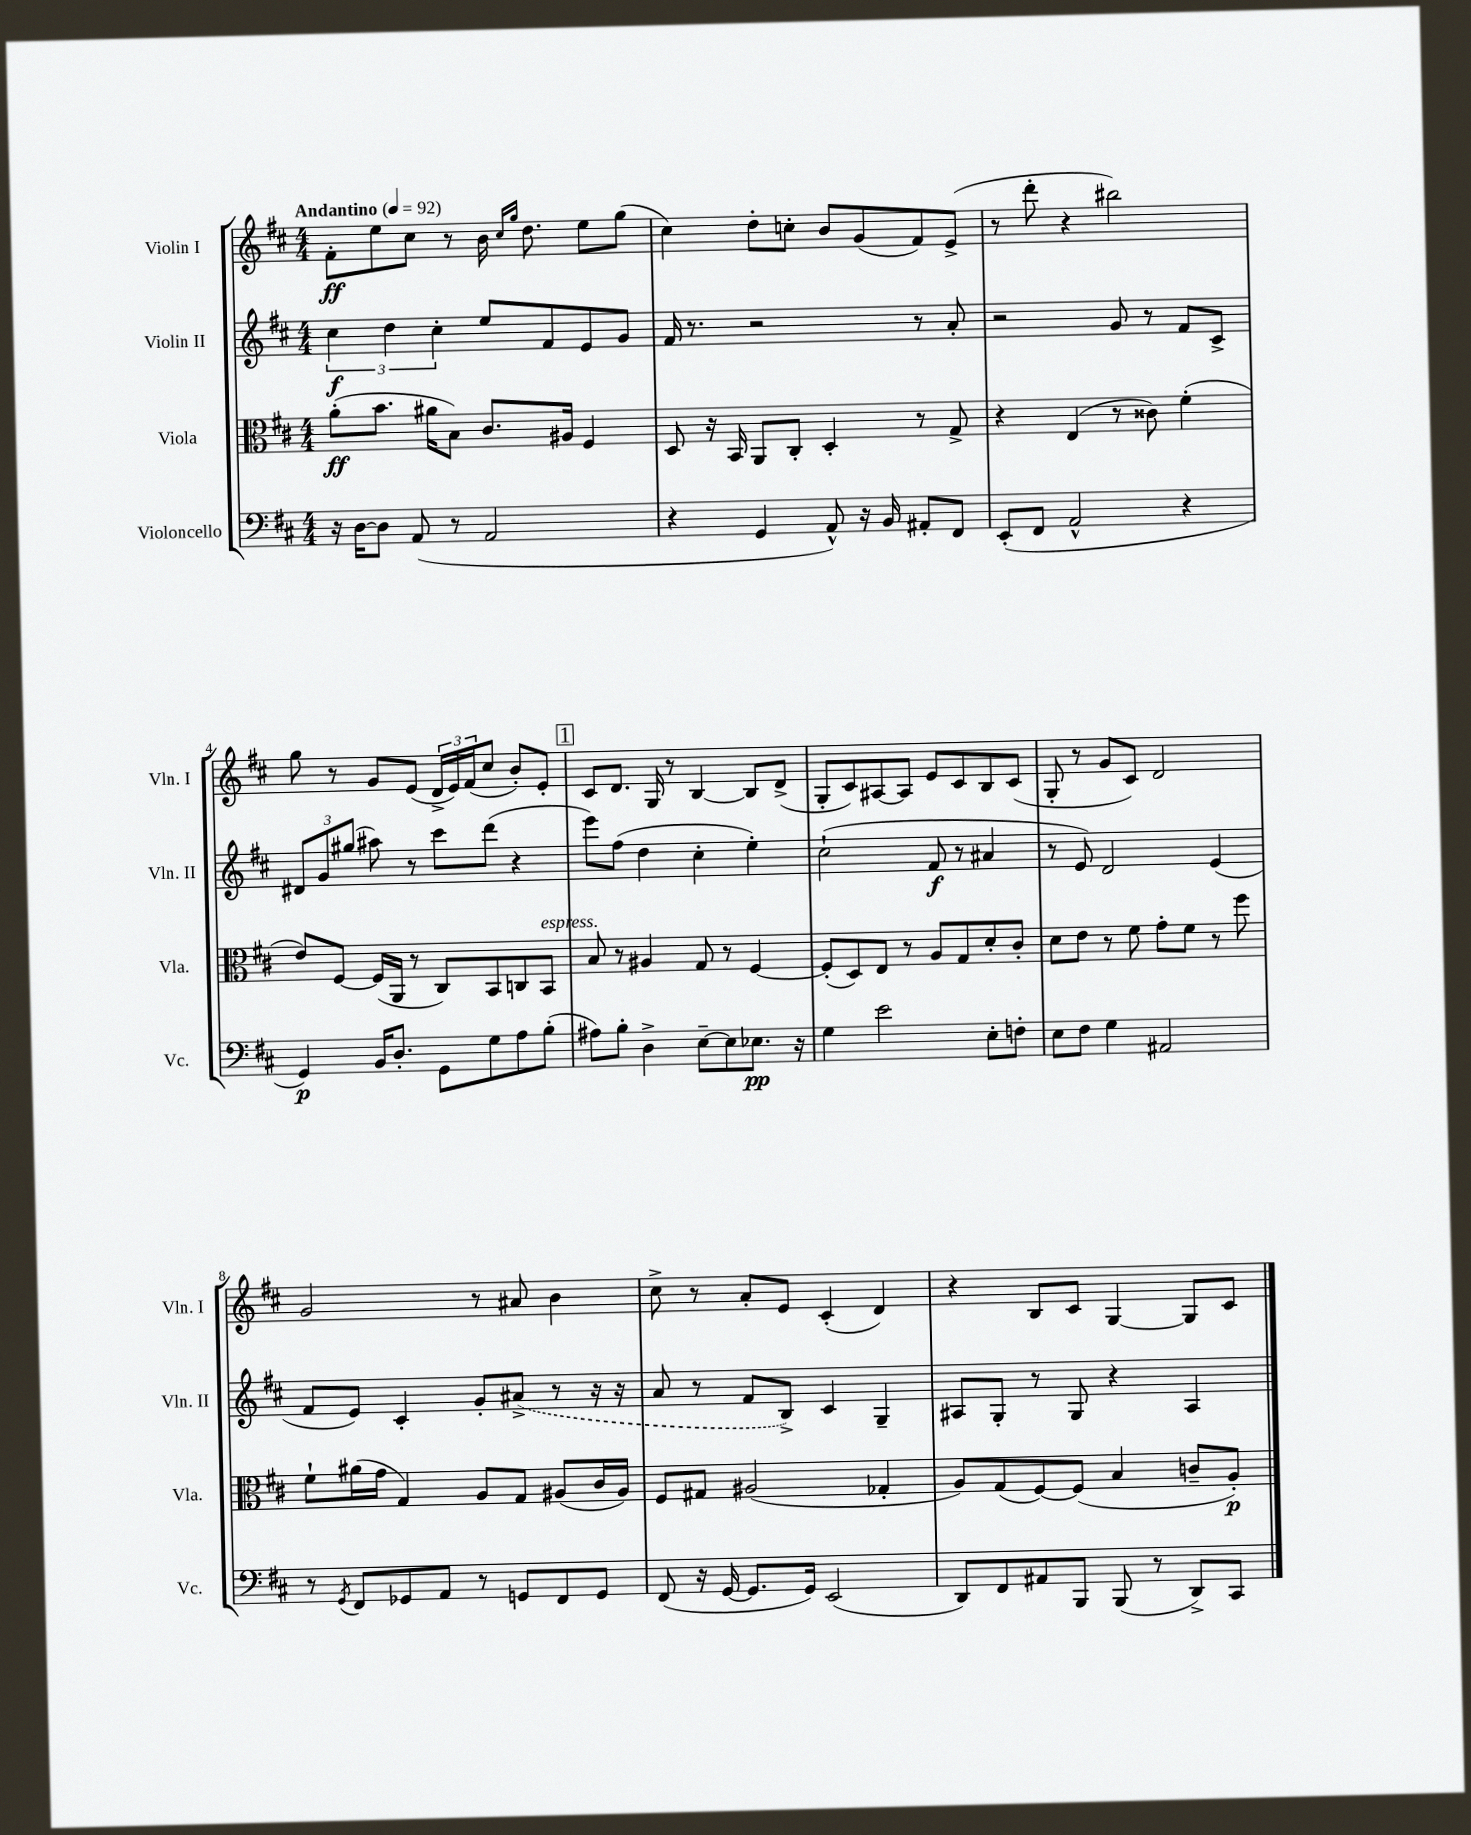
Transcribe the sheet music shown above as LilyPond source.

<<
\new StaffGroup <<
\new Staff = "s0" \with { instrumentName = "Violin I" shortInstrumentName = "Vln. I" } {
    \clef treble \key d \major \numericTimeSignature \time 4/4 \tempo "Andantino" 4 = 92
    fis'8-.\ff e''8 cis''8 r8 b'16 \grace { cis''16 g''16 } d''8. e''8 g''8( |
    cis''4) d''8-. c''8-. b'8 g'8( fis'8) e'8->( |
    r8 d'''8-. r4 bis''2) |
    g''8 r8 g'8 e'8( \tuplet 3/2 { d'16-> e'16) fis'16( } cis''8 b'8-.) e'8-. |
    \mark \markup { \box "1" } cis'8 d'8. g16 r8 b4~ b8 d'8->( |
    g8-. cis'8) ais8~ ais8 e'8 cis'8 b8 cis'8( |
    g8-. r8 g'8 cis'8) d'2 |
    g'2 r8 ais'8 b'4 |
    cis''8-> r8 a'8-. e'8 cis'4-.( d'4) |
    r4 b8 cis'8 g4~ g8 cis'8 \bar "|." |
}
\new Staff = "s1" \with { instrumentName = "Violin II" shortInstrumentName = "Vln. II" } {
    \clef treble \key d \major \numericTimeSignature \time 4/4
    \tuplet 3/2 { cis''4\f d''4 cis''4-. } e''8 fis'8 e'8 g'8 |
    fis'16 r8. r2 r8 a'8-. |
    r2 g'8 r8 fis'8 cis'8-> |
    \tuplet 3/2 { dis'8 g'8 gis''8( } ais''8) r8 cis'''8 d'''8( r4 |
    \mark \markup { \box "1" } e'''8) fis''8( d''4 cis''4-. e''4-.) |
    cis''2-!( fis'8\f r8 ais'4 |
    r8 e'8) d'2 e'4( |
    fis'8 e'8) cis'4-. g'8-. \once \slurDashed ais'8->( r8 r16 r16 |
    a'8 r8 fis'8 b8->) cis'4 g4-- |
    ais8 g8-. r8 g8 r4 ais4 \bar "|." |
}
\new Staff = "s2" \with { instrumentName = "Viola" shortInstrumentName = "Vla." } {
    \clef alto \key d \major \numericTimeSignature \time 4/4
    a'8-.\ff( b'8. ais'16 b8) cis'8. ais16 fis4 |
    d8 r16 b,16 a,8 cis8-. d4-. r8 g8-> |
    r4 e4( r8 cisis'8) fis'4-.( |
    e'8) fis8~ fis16( a,16 r8 cis8) b,8 c8 b,8^\markup { \italic "espress." } |
    \mark \markup { \box "1" } b8 r8 ais4 g8 r8 fis4~ |
    fis8-.( d8) e8 r8 a8 g8 d'8-. cis'8-. |
    d'8 e'8 r8 fis'8 g'8-. fis'8 r8 fis''8 |
    fis'8-! ais'16( g'16 g4) a8 g8 ais8( cis'16 ais16) |
    fis8 gis8 ais2( ges4-. |
    a8) g8( fis8~) fis8( b4 c'8-- a8-.\p) \bar "|." |
}
\new Staff = "s3" \with { instrumentName = "Violoncello" shortInstrumentName = "Vc." } {
    \clef bass \key d \major \numericTimeSignature \time 4/4
    r16 d16~ d8 a,8( r8 a,2 |
    r4 g,4 a,8-^) r16 b,16 ais,8-. fis,8 |
    e,8-.( fis,8 a,2-^ r4 |
    g,4\p) b,16 d8.-. g,8 g8 a8 b8-.( |
    \mark \markup { \box "1" } ais8) b8-. d4-> e8~-- e8 ees8.\pp r16 |
    g4 e'2 e8-. f8-. |
    e8 fis8 g4 ais,2 |
    r8 \acciaccatura { g,8 } fis,8 ges,8 a,8 r8 g,8 fis,8 g,8 |
    fis,8( r16 g,16~ g,8. g,16) e,2( |
    d,8) fis,8 ais,8 b,,8 b,,8( r8 d,8->) cis,8 \bar "|." |
}
>>
>>
